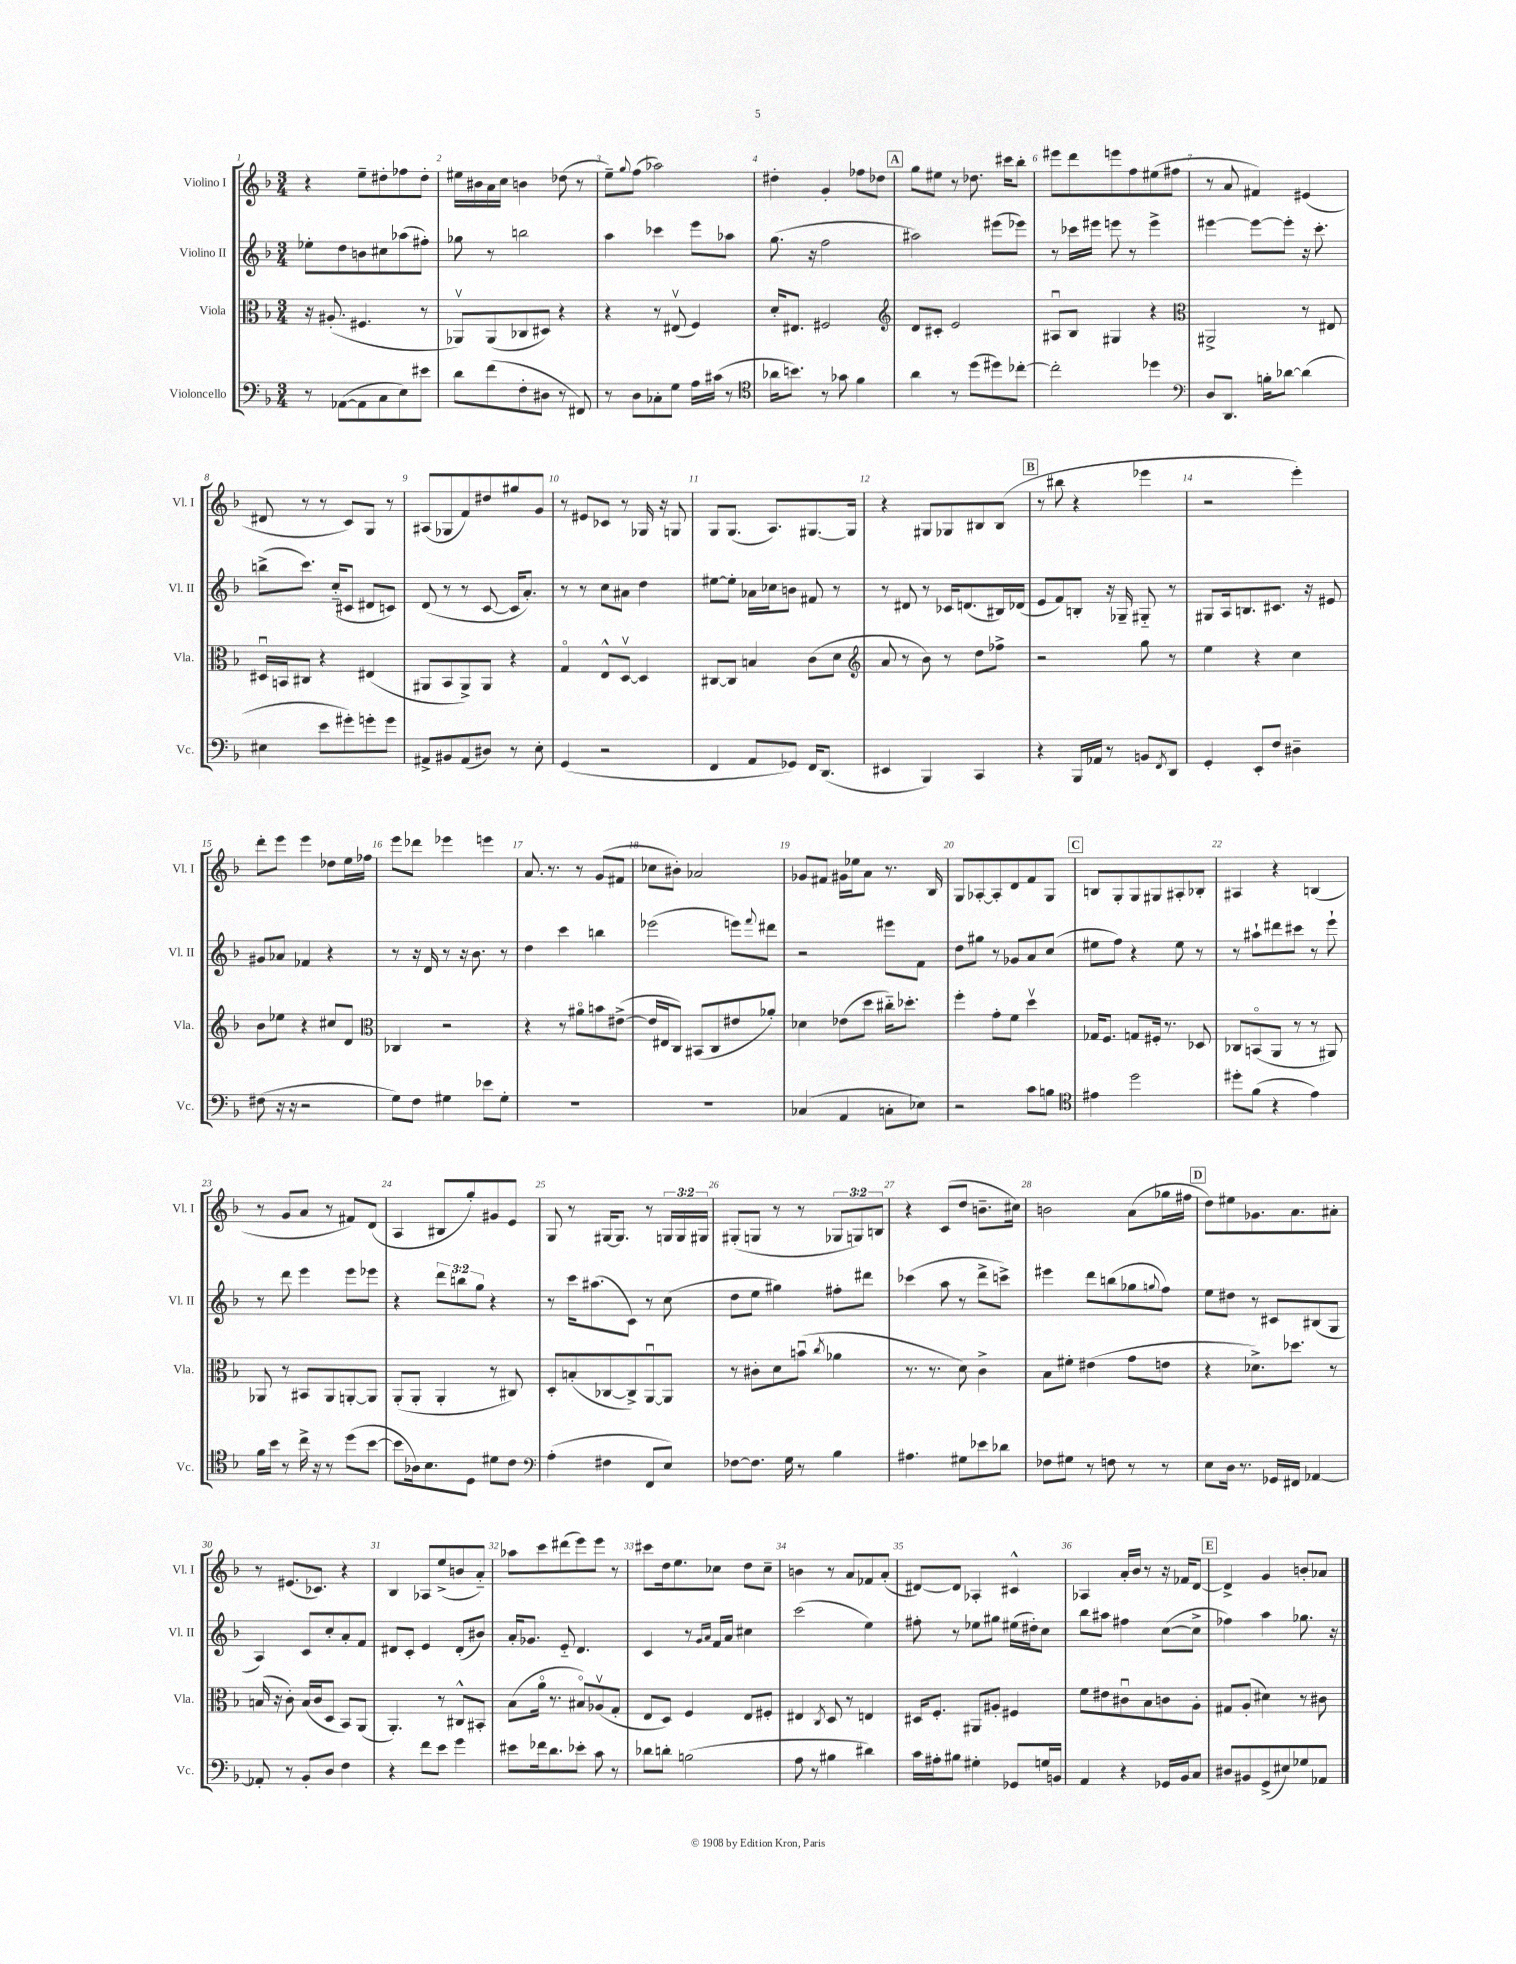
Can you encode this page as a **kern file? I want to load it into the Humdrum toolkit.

**kern	**kern	**kern	**kern
*part4	*part3	*part2	*part1
*staff4	*staff3	*staff2	*staff1
*I"Violoncello	*I"Viola	*I"Violino II	*I"Violino I
*I'Vc.	*I'Vla.	*I'Vl. II	*I'Vl. I
*clefF4	*clefC3	*clefG2	*clefG2
*k[b-]	*k[b-]	*k[b-]	*k[b-]
*M3/4	*M3/4	*M3/4	*M3/4
=1	=1	=1	=1
8r	16r	8ee-X'\L	4r
.	(8.A#X'/	.	.
([8AA-X\L	.	8dd\	.
8AA-\]	4.F#X/	8bn\	8ee~\L
8C\	.	8cc#X\	8dd#X'\
8E\)	.	(8aa-X\	8ff-X\
8e#X\J	8r	8ff#X'\J)	8dd#'\J
=2	=2	=2	=2
8d\L	8AA-Xv/L)	8gg-X\	16ee#X\LL
.	.	.	16b#X\
(8f\	(8AA-/	8r	16a\
.	.	.	16cc\JJ
8F'\	8C-X/	2bbn\	4bn\
8D#X\J	8D#X/J)	.	.
8r	4r	.	(8dd-X\
8FF#X/)	.	.	8r
=3	=3	=3	=3
8r	4r	4aa\	8ee~\L)
.	.	.	8qqgg/
8D\L	.	.	(8ff\J
8C-X'\	8r	4ccc-X\	2aa-X\)
8G\J	(8E#Xv/	.	.
16A\LL	4F/)	8eee\L	.
(16c#X\JJ	.	.	.
8r	.	8aa-X\J	.
=4	=4	=4	=4
*clefC4	*	*	*
16a-X\KL	16d'/KL	(8.gg\	4dd#X'\
8.bn\J)	8.E#X/J	.	.
.	.	16r	.
8r	2F#X/	2ff\	4g'/
8g-X\	.	.	.
4f\	.	.	8ff-X\L
.	.	.	8dd-X\J
!!LO:REH:place=s1:t=A
=5	=5	=5	=5
*	*clefG2	*	*
4a\	8d/L	2aa#X\)	8gg\L
.	8c#X'/J	.	8ee#X\J
8r	2e/	.	8r
(8dd\L	.	.	8.dd-X\
8dd#X\)	.	(8eee#X\L	.
.	.	.	16ccc#X\KL
[8cc-X'\J	.	8eee-X\J)	8bb-'\J
=6	=6	=6	=6
2cc-'\]	8A#Xu/L	8r	8eee#X\L
.	8B-/J	16ccc-X\LL	8ddd\
.	.	16eee#X\JJ	.
.	4G#X/	8eeen\	8eeen\
.	.	8r	8ff\
4dd-X\	4r	4eee^\	(8ee#X\
.	.	.	8ff#X\J
=7	=7	=7	=7
*clefF4	*clefC3	*	*
8D/L	2AA#X^/	[4eee#X\	8r
8.DD/J	.	.	8a/
.	.	8eee#\L_	4f#X/)
16Bn'\KL	.	.	.
[8d-X\J	.	8eee#'\J]	.
(4d-\]	8r	16r	(4e#X/
.	.	8.ccc'\	.
.	8E#X/	.	.
!!LO:LB:g=z
=8	=8	=8	=8
4E#X\	16D#Xu/LL	(8bbn^\L	8d#X/
.	16BBn/J	.	.
.	8C#X/J	8.ccc\J)	8r
8e\L	4r	.	8r
.	.	(16cc/KL	.
8g#X'\)	.	8c#X/J	8c/L)
8gn'\	(4E#X/	8d#X/L	8G/J
8g\J	.	8cn/J)	8r
=9	=9	=9	=9
8AA#X^/L	8AA#X/L	(8d/	(8A#X/L
8BB#X/	8BB-/	8r	8G-X/
(8AA#/	8AA#^/)	8r	8f/)
8D#X/J)	8AA#/J	[8c/	8dd#X/
8r	4r	16c/KL]	8gg#X/
.	.	8.a'/J)	.
8E'\	.	.	8g/J
=10	=10	=10	=10
(4GG/	4G/	8r	8r
.	.	8r	8e#X/L
2r	8E^^/L	8cc\L	8c-X/J
.	[8Dv/J	8a#X\J	8r
.	4D/]	4dd\	16G-X/
.	.	.	16r
.	.	.	8Gn/
=11	=11	=11	=11
4FF/	[8C#X/L	[8ee#X\L	8G/L
.	8C#/J]	8ee#'\J]	(8.G/J
8AA/L	4Bn/	16a-X\LL	.
.	.	16cc-X\J	8.A/L)
8GG-X/J)	.	8bn\J	.
16FF/KL	(8c\L	8f#X/	[8.G#X/
(8.DD/J	.	.	.
.	8d\J	8r	.
.	.	.	16G#/Jk]
=12	=12	=12	=12
*	*clefG2	*	*
4EE#X/	8a/	8r	4r
.	8r	8d#X/	.
4BBB-/)	8b-\)	8r	8G#X/L
.	8r	16c-X/KL	8G-X/
.	.	(8.dn/	.
4CC/	8dd\L	.	8B#X/
.	8ff-X^\J	16B#X/L)	(8B#/J
.	.	(16d-X/JJ	.
!!LO:REH:place=s1:t=B
=13	=13	=13	=13
4r	2r	8e/L	8r
.	.	8f/)	8bb#X\
16BBB-/LL	.	8Bn'/J	4r
16AA-X/JJ	.	.	.
8r	.	16r	.
.	.	16G-X~/	.
8BBn/L	8gg\	8G#X/	4eee-X\
8qFF/	.	.	.
8DD/J	8r	8r	.
=14	=14	=14	=14
4GG'/	4ee\	8G#X/L	2r
.	.	16A/k	.
.	.	8.Bn/	.
8EE'/L	4r	.	.
8F/J	.	8.c#X/J	.
4D#X~\	4cc\	.	4eee'\)
.	.	16r	.
.	.	8e#X/	.
!!LO:LB:g=z
=15	=15	=15	=15
(8F#X\	8b-\L	8g#X/L	8ddd'\L
16r	8ee-X\J	8a-X/J	8eee\J
16r	.	.	.
2r	4r	4f-X/	4eee\
.	8cc#X/L	4r	8dd-X\L
.	8d/J	.	16ee\L
.	.	.	16ff-X\JJ
=16	=16	=16	=16
*	*clefC3	*	*
8G\L)	4C-X/	8r	8eee\L
8F\J	.	16r	8ddd-X\J
.	.	16d/	.
4G#X\	2r	8r	4eee-X\
.	.	16r	.
.	.	8.b-\	.
8e-X\L	.	.	4eeen\
8G#'\J	.	8r	.
=17	=17	=17	=17
2.r	4r	4dd\	8.a/
.	.	.	8.r
.	8r	4ccc\	.
.	8a#X\L	.	8r
.	8bn\	4bbn\	(8g/L
.	([8e#X^\J	.	8f#X/J
=18	=18	=18	=18
2.r	16e#/LL]	(2eee-X\	8cc-X\L
.	16E#X/J	.	.
.	8C/J)	.	8b#X'\J)
.	(8BB#X/L	.	2a-X/
.	8C/	.	.
.	8e#X/	8eeen\L)	.
.	.	8qqfff/	.
.	8a-X'/J)	8ddd#X\J	.
=19	=19	=19	=19
(4C-X/	4d-X\	2r	8g-X/L
.	.	.	8f#X/J
4AA/	(8e-X\L	.	16g#X\LL
.	.	.	16ee-X\J
.	8dd\J	.	8a\J
8Cn'\L	16cc#X\KL)	8eee#X\L	8.r
.	8.dd-X'\J	.	.
8E-X\J)	.	8f\J	.
.	.	.	16B-/
=20	=20	=20	=20
2r	4ff'\	8dd\L	8G/L
.	.	8gg#X\J	[8A-X'/
.	8g'\L	8r	8A-'/]
.	8f\J	8g-X/L	8d/
8c\L	4ddv\	8a/	8f/
8Bn\J	.	(8cc/J	8G/J
!!LO:REH:place=s1:t=C
=21	=21	=21	=21
*clefC4	*	*	*
4e#X\	16G-X/KL	8ee#X\L	8Bn/L
.	8.F/J	.	.
.	.	8ff\J)	8G'/
2dd\	8Gn/L	4r	8G/
.	16F#X'/Jk	.	8G#X/
.	8.r	.	.
.	.	8ee#\	8A#X'/
.	8D-X/	8r	8B-X'/J
=22	=22	=22	=22
8dd#X'\L	8C-X/L	8r	4A#X/
(8f\J	(8BBn/	8aa#X`\L	.
4r	8AA/J	8ddd#X\	4r
.	8r	8ccc#X\J	.
4e\)	8r	8r	(4Bn/
.	8AA#X/)	8eee`\	.
!!LO:LB:g=z
=23	=23	=23	=23
16f\LL	8AA-X/	8r	8r
16b-\JJ	.	.	.
8r	8r	8ddd\	8g/L
16cc^\	8BB#X/L	4eee\	8a/J
16r	.	.	.
8r	8AA-/	.	8r
(8dd\L	[8AAn'/	8eee\L	8f#X/L)
[8b-\J	8AA/J]	8eee-X\J	(8d/J
=24	=24	=24	=24
8b-\L]	(8AA'/L	4r	4A/
16A-X\k)	8AA'/J	.	.
8.B-\	.	.	.
.	4AA'/	12ddd\L	8B#X/L
.	.	12bbn\	.
8D\J	.	.	8gg'/)
.	.	12gg\J	.
8d#X\L	8r	4r	8g#X/
8c\J	8C#X/)	.	8e/J
=25	=25	=25	=25
*clefF4	*	*	*
(4A'\	8D'/L	8r	8G/
.	(8Bn'/	16ccc\KL	8r
.	.	(8.aa#X\	.
4F#X\	[8C-X/	.	[16G#X/KL
.	.	.	8.G#/J]
.	8C-^/])	8c\J)	.
8FF/L	[8AAu/	8r	8r
8E/J)	8AA/J]	(8cc\	24Gn/LL
.	.	.	24G/
.	.	.	24G#X/JJ
=26	=26	=26	=26
[8F-X\L	8r	8dd\L	(8G#X'/L
8.F-\J]	8c#X'\L	8ee\J	8Gn/J
.	8d\	4gg#X\)	8r
16G\	.	.	.
8r	(8bnu\J	.	8r
.	8qcc/	.	.
4B-\	4a-X\	8ff#X'\L	12G-X/L
.	.	.	12Gn/)
.	.	8ddd#X\J	.
.	.	.	12Bn/J
=27	=27	=27	=27
4.A#X\	8.r	(4ccc-X\	4r
.	8.r	.	.
.	.	8aa\	(8c/L
8G#X\L	8d\)	8r	8dd/J
8e-X\	4c^\	8ddd^\L	8.bn~\L
8d-X\J	.	8cccn^\J)	.
.	.	.	16cc#X\Jk)
=28	=28	=28	=28
8F-X\L	8B-\L	4eee#X\	2bn\
8G#X\J	8f#X'\J	.	.
8r	(4e#X\	8ddd\L	.
8Fn\	.	(8bbn\	.
8r	8g\L	8gg-X\	(8a\L
.	.	8qqggn/	.
8r	8en\J	8ff\J)	16gg-X\L
.	.	.	16ff#X\JJ
!!LO:REH:place=s1:t=D
=29	=29	=29	=29
8E\L	4r	8ee\L	8dd\L)
16D\Jk	.	8dd#X\J	8ee#X\
8.r	.	.	.
.	8.d-X^\L)	8r	8.g-X\
16GG-X/LL	.	8c#X/L	.
16FF#X/JJ	8.dd-X\J	.	8.a\
[4AA-X/	.	(8B#X/	.
.	8r	8G/J	8a#X'\J
!!LO:LB:g=z
=30	=30	=30	=30
8AA-X'/]	(16Bn/	4A/)	8r
.	16r	.	.
8r	8c'\)	.	(8.e#X/L
8BB-'/L	(16B/LL	8c/L	.
.	16c/J	.	8.c-X/J)
8D/J	8D/J	8cc'/	.
4F\	8BB-/L)	8a'/	4r
.	(8AA/J	8f/J	.
=31	=31	=31	=31
4r	4.AA'/)	8d#X/L	4B-/
.	.	8c'/J	.
8f\L	.	4e/	8A-X/L
8e\J	8r	.	(8ee^/
4g\	8C#X^^/L	(8d#'/L	8bn/
.	8BB#X'/J	8b#X/J)	8a/J)
=32	=32	=32	=32
8e#X\L	(8B-\L	16a'/KL	8aa-X\L
.	.	8.g-X/J	.
16f-X\k	16a\Jk	.	8ccc\
8.d\	8.r	.	.
.	.	8e/	(8ddd#X\
8e-X'\J	8B#X/L)	4.d/	8eee\)
8c\	(8A-Xv/	.	8eee\J
8r	8G'/J	.	8r
=33	=33	=33	=33
8d-X\L	8E/L	4c/	8ccc#X\L
8dn'\J	8D/J)	.	16dd\k
.	.	.	8.ee\
(2Bn\	4F/	8r	.
.	.	16qqg/LL	.
.	.	16qqa/JJ	.
.	.	16f/LL	8cc-X\J
.	.	16a/JJ	.
.	8E/L	4cc#X\	8dd\L
.	8F#X'/J	.	8cc-~\J
=34	=34	=34	=34
8A\	4E#X/	(2ccc\	4bn\
8r	.	.	.
.	8qC/	.	.
4B#X\	8D/	.	8r
.	8r	.	8a/L
4d#X\)	4En/	4ee\)	8f-X/
.	.	.	(8a'/J
=35	=35	=35	=35
16c\LL	16D#X/KL	8ff#X'\	[8d#X/L)
16A#X'\J	8.F'/J	.	.
8B#X\J	.	8r	8d#/J]
4G#X'\	8AA#X/L	8ee-X\L	4A-X'/
.	8A#X'/J	8gg#X\J	.
8GG-X/L	4F#X/	(16ee#X\LL	4c#X^^/
.	.	16dd#X'\J)	.
16Gn/L	.	8cc\J	.
16BBn/JJ	.	.	.
=36	=36	=36	=36
4AA/	8f\L	8bb-\L	4A-X/
.	8e#X\	8aa#X\J	.
4r	8c#Xu\	4ff#X\	16a'/LL
.	.	.	16b-/JJ
.	8B-\	.	8r
16GG-X/LL	8cn\	([8cc\L	16r
16BB-/J	.	.	16f-X/KL
8C/J	8A'\J	8cc^\J]	[8d/J
!!LO:REH:place=s1:t=E
=37	=37	=37	=37
8D#X/L	8G#X/L	4ff-X\)	4d^/]
8BB#X/	(8A'/J	.	.
(8GG^/	4d#X\)	4aa\	4g/
8E#X/)	.	.	.
8G-X/	8r	8.gg-X\	8bn'/L
8AA-X/J	8c#X\	.	8a-X/J
.	.	16r	.
==	==	==	==
*-	*-	*-	*-
